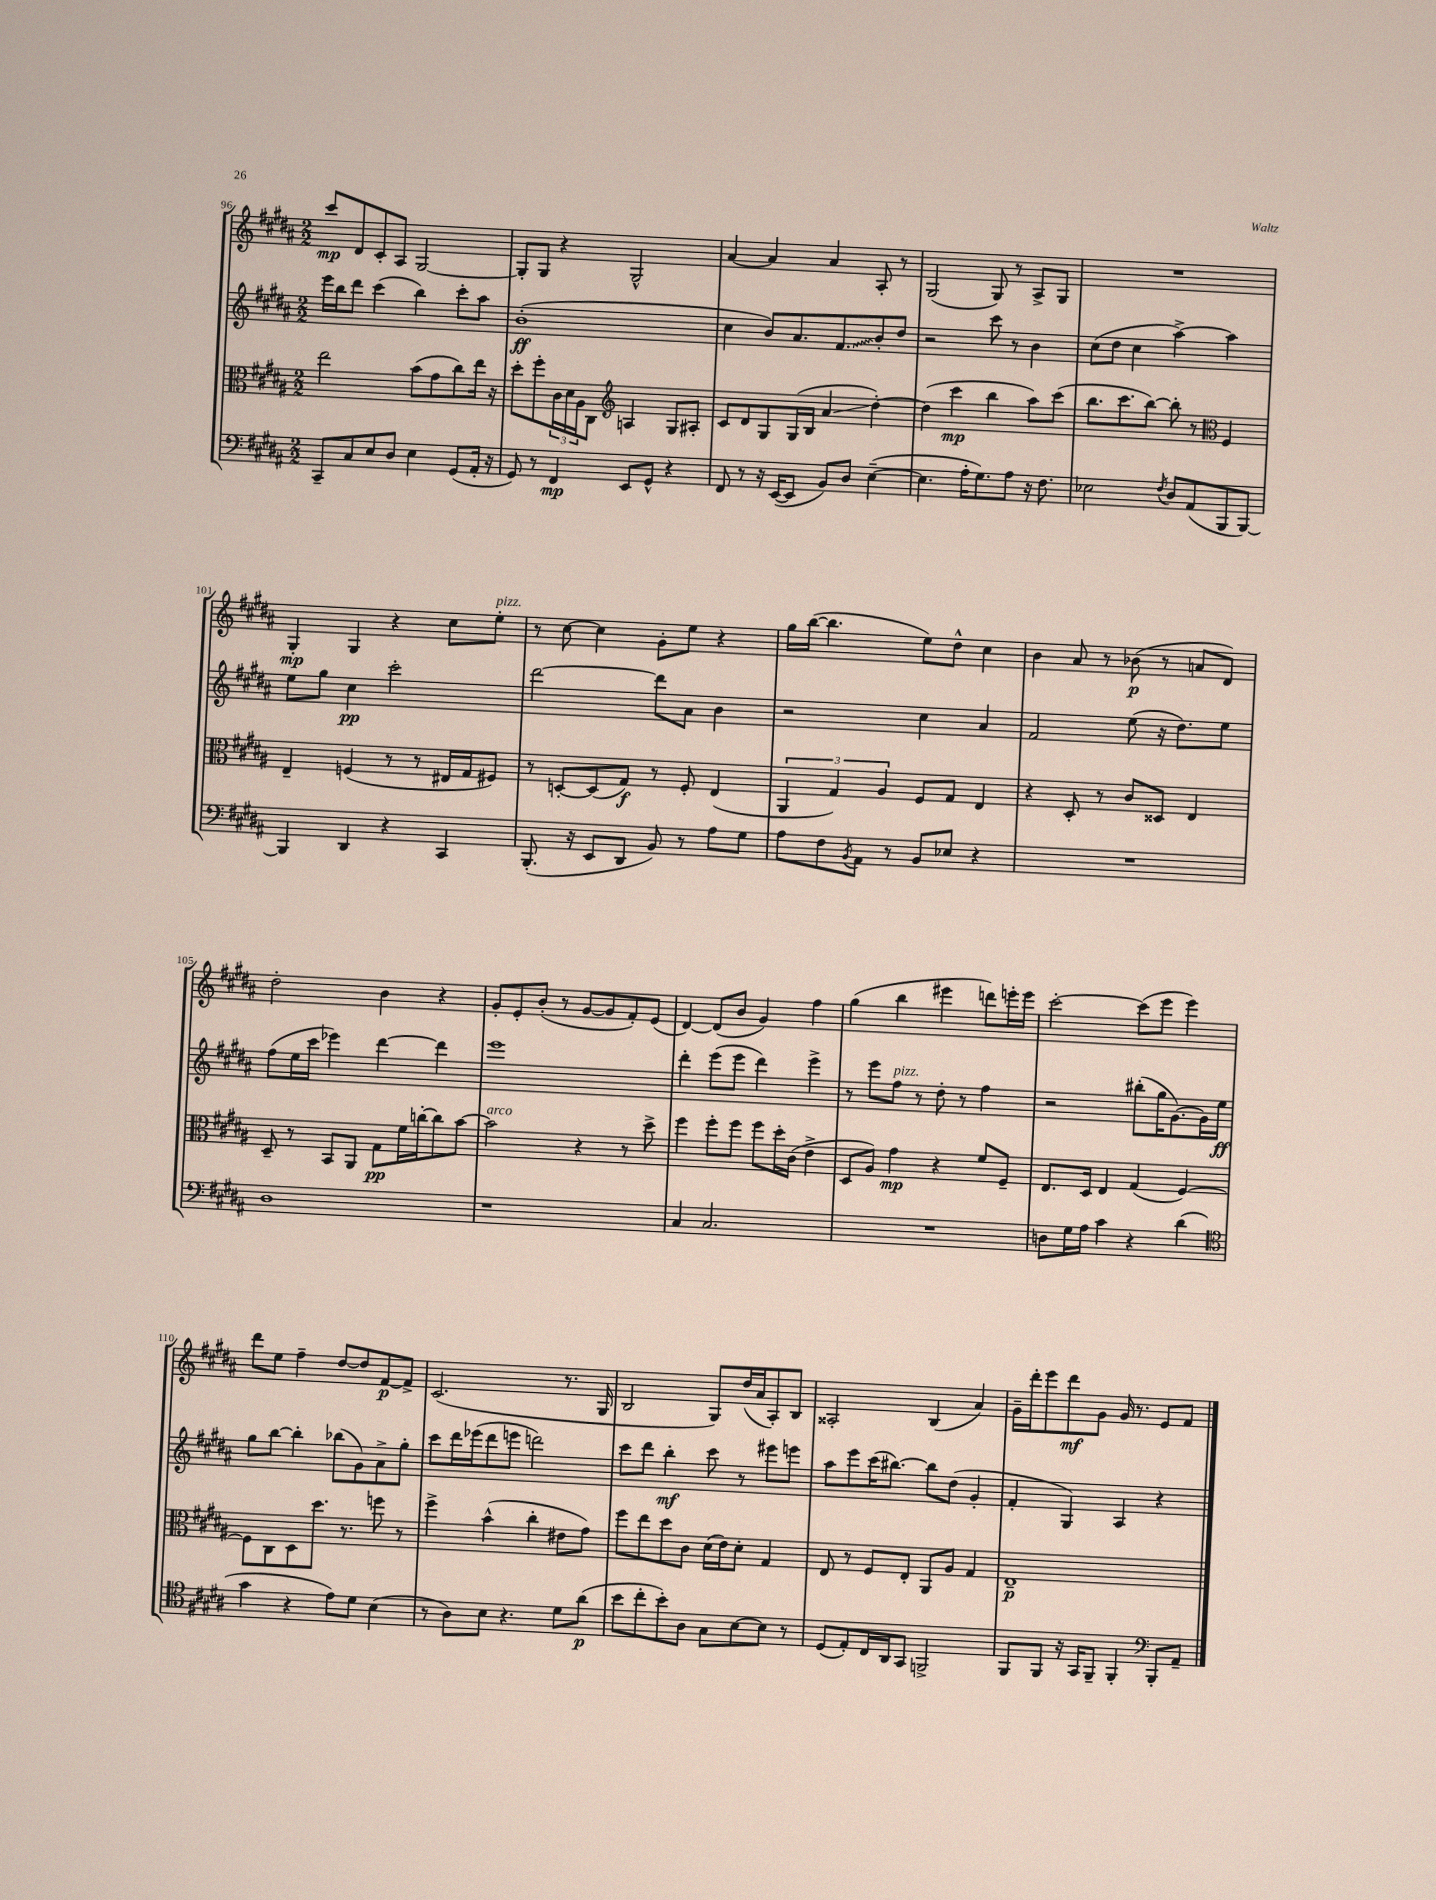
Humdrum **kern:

**kern	**kern	**kern	**kern
*staff4	*staff3	*staff2	*staff1
*clefF4	*clefC3	*clefG2	*clefG2
*k[f#c#g#d#a#]	*k[f#c#g#d#a#]	*k[f#c#g#d#a#]	*k[f#c#g#d#a#]
*M2/2	*M2/2	*M2/2	*M2/2
8CC#~	2ee	16eee	8ccc#
.	.	16bb	.
8C#	.	8ddd#	8d#
8E	.	(4ccc#	8c#'
8D#	.	.	8A#
4E	(8b	4bb)	[2G#
.	8g#	.	.
(8GG#	8cc#)	8ccc#'	.
16AA#'	16ee	8aa#	.
16r	16r	.	.
=	=	=	=
8GG#)	8dd#'	(1b'	8G#']
8r	8ff#'	.	8G#
4FF#	24c#	.	4r
.	24d#	.	.
.	24A#	.	.
.	8C#	.	.
*	*clefG2	*	*
8EE	4A	.	2G#^^
8GG#^^	.	.	.
4r	8G#	.	.
.	8A#'	.	.
=	=	=	=
8FF#	8c#	4cc#	[4a#
8r	8d#	.	.
16r	8G#	8b)	4a#]
([16EE	.	.	.
8EE]	(16G#	8.a#	.
.	16B	.	.
8BB)	4a#	.	4a#
.	.	8.f#	.
8D#	.	.	.
([4E~	[4dd#')	8b'	8A#'
.	.	8dd#	8r
=	=	=	=
4.E]	(4dd#]	2r	(2G#
.	4ccc#	.	.
16A#'	.	.	.
8.G#)	.	.	.
.	4bb	8ccc#	8G#)
8A#	.	8r	8r
16r	8aa#)	4b	8A#^
8.F#	.	.	.
.	(8ccc#	.	8G#
=	=	=	=
2E-	8.bb	(8cc#	1r
.	.	8dd#	.
.	8.ccc#	.	.
.	.	4cc#	.
.	[8bb)	.	.
8qF#	.	.	.
8D#	8bb']	[4aa#^)	.
(8AA#	8r	.	.
*	*clefC3	*	*
8BBB	4F#	4aa#]	.
[8BBB)	.	.	.
=	=	=	=
4BBB]	4E~	8ee	4G#'
.	.	8gg#	.
4DD#	(4F	4cc#	4G#
4r	8r	2ccc#'	4r
.	8r	.	.
4CC#	16E#	.	8cc#
.	16G#	.	.
.	8F#)	.	8ee'
=	=	=	=
(8.BBB'	8r	[2ddd#	8r
.	[8D'	.	[8cc#
16r	.	.	.
8EE	(8D]	.	4cc#]
8DD#	8G#)	.	.
8BB)	8r	8ddd#]	8g#'
8r	8F#'	8a#	8ee
8A#	(4E	4b	4r
8G#	.	.	.
=	=	=	=
8A#	6AA#	2r	16gg#
.	.	.	([16bb
8F#	.	.	4.bb]
.	6G#)	.	.
8qBB	.	.	.
8AA#	.	.	.
.	6A#	.	.
8r	.	.	.
8BB	8F#	4cc#	8ee)
8E-	8G#	.	8dd#^^
4r	4E	4a#	4cc#
=	=	=	=
1r	4r	2f#	4b
.	8D#'	.	8a#
.	8r	.	8r
.	8c#	(8ee	(8b-
.	8D##	16r	8r
.	.	8.dd#)	.
.	4E	.	8a
.	.	8ee	8d#)
=	=	=	=
1D#	8D#~	(8ff#	2dd#'
.	8r	16ee	.
.	.	16ccc#	.
.	8BB	4eee-)	.
.	8AA#	.	.
.	8G#	[4ddd#	4b
.	16f#	.	.
.	[16cc'	.	.
.	8cc]	4ddd#]	4r
.	[8b	.	.
=	=	=	=
1r	2b]	1eee	8g#'
.	.	.	8e'
.	.	.	(8b'
.	.	.	8r
.	4r	.	[8g#
.	.	.	8g#]
.	8r	.	8f#')
.	8dd#^	.	(8e
=	=	=	=
4C#	4ff#	4ddd#'	[4d#)
2.C#	8ff#'	(8eee	(8d#]
.	8ff#	8eee	8b
.	8ff#	4ddd#)	4g#)
.	16dd#'	.	.
.	(16c#	.	.
.	4e^	4eee^	4ff#
=	=	=	=
1r	8D#	8r	(4gg#
.	8A#)	8eee	.
.	4g#	8ff#	4bb
.	.	8r	.
.	4r	8dd#'	4eee#
.	.	8r	.
.	8f#	4ff#	8ddd)
.	8F#~	.	16eee'
.	.	.	16eee
=	=	=	=
8D	8.E	2r	[2ccc#'
16G#	.	.	.
16A#	16D#	.	.
4c#	4E	.	.
4r	(4G#	(8bb#'	(8ccc#]
.	.	16gg#	8eee
.	.	[8.g#)	.
(4d#	[4F#)	.	4eee)
.	.	16g#]	.
.	.	16ee	.
=	=	=	=
*clefC4	*	*	*
4g#	8F#]	8gg#	8ddd#
.	8C#	[8bb	8ee
4r	8D#	4bb']	4ff#~
.	8.dd#	.	.
8e)	.	(8bb-	[8dd#
.	8.r	.	.
8d#	.	8g#)	8dd#]
(4B	8ff	8a#^	[8f#
.	8r	8gg#'	8f#^]
=	=	=	=
8r	4ff#^	8ccc#	(2.c#
8A#)	.	16ddd#	.
.	.	(16eee-	.
8B	(4b^^	8ddd#	.
4.r	.	8eee	.
.	4cc#'	2ddd)	.
8d#	8e#	.	8.r
(8a#	8g#)	.	.
.	.	.	16G#
=	=	=	=
8b	8ff#	8ccc#	2B
8cc#'	8ee	8ddd#	.
8b')	8dd#	4bb'	.
8A#	8c#	.	.
8G#	(16d#	8ccc#	8G#)
.	16e)	.	.
[8B	8d#'	8r	(16dd#
.	.	.	16a#
8B]	4G#	8eee#	8A#')
8r	.	8eee	8B
=	=	=	=
(8D#	8E	8aa#	2A##'
8E')	8r	8eee	.
16C#	8F#	(16ccc#	.
16AA#	.	[8.bb#)	.
8GG#	8E'	.	.
2FF^	8AA#	8bb#]	(4B
.	8A#	(8dd#	.
.	4G#	4g#'	4a#)
=	=	=	=
8FF#	1E~	4f#'	16g#~
.	.	.	16ddd#'
8FF#	.	.	8eee
16r	.	4G#)	8ddd#
16GG#	.	.	.
8FF#~	.	.	8g#
4FF#'	.	4A#	16g#
.	.	.	8.r
*clefF4	*	*	*
8BBB'	.	4r	8e
8AA#~	.	.	8f#
==	==	==	==
*-	*-	*-	*-
